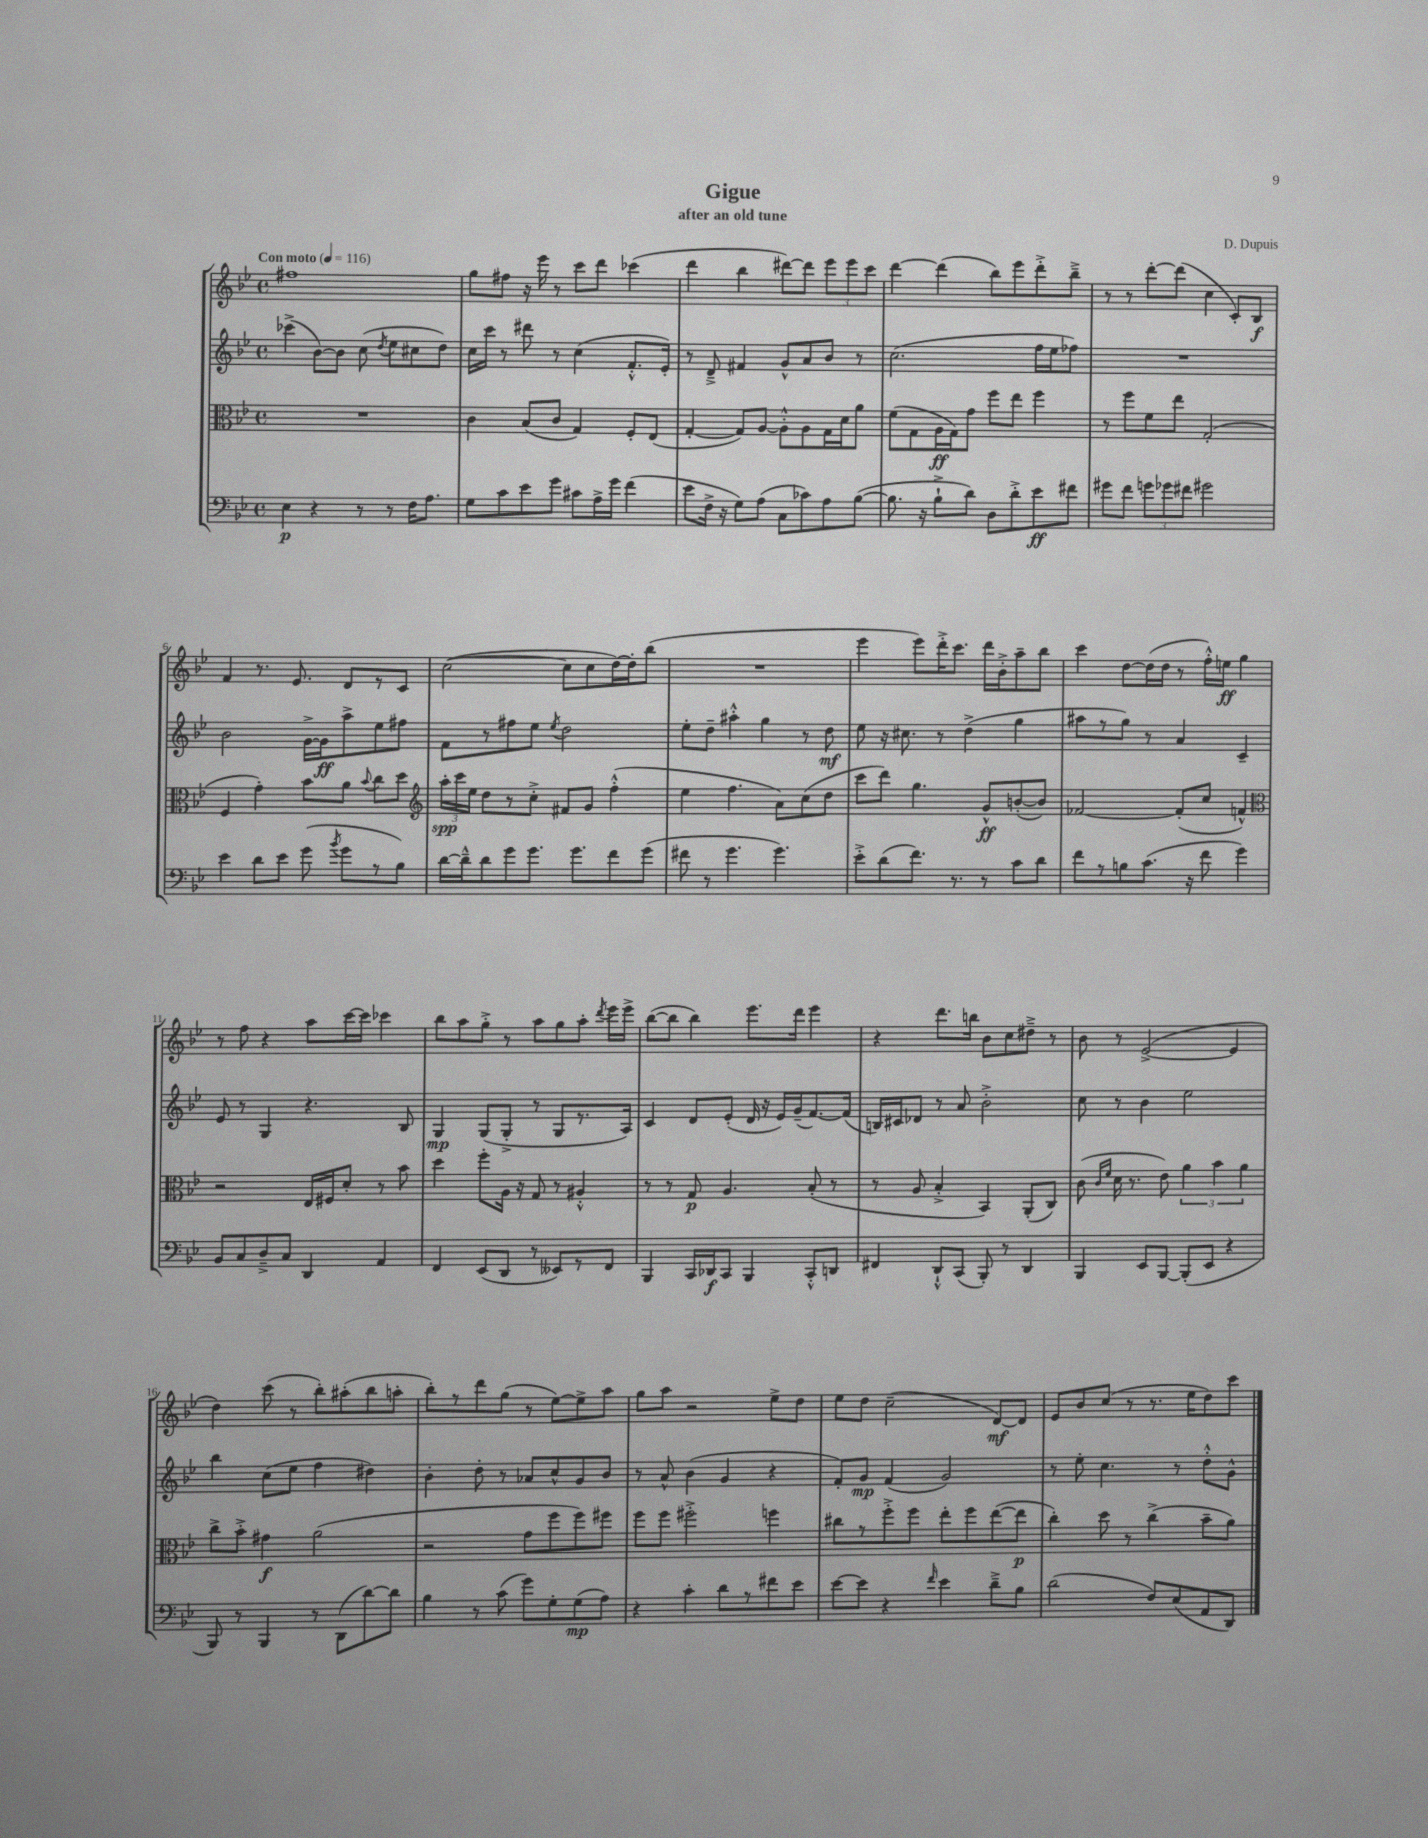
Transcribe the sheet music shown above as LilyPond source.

\header { title = "Gigue" composer = "D. Dupuis" subtitle = "after an old tune" }
<<
\new StaffGroup <<
\new Staff = "s0" {
    \clef treble \key bes \major \defaultTimeSignature \time 4/4 \tempo "Con moto" 4 = 116
    \autoBeamOff fis''1 |
    g''8[ fis''8] r16 ees'''16 r8 c'''8[ d'''8] ces'''4( |
    d'''4 bes''4 dis'''8[~) dis'''8] \tuplet 3/2 { ees'''8[ ees'''8 c'''8] } |
    d'''4~ d'''4( bes''8[) ees'''8 d'''8-.-> bes''8]---> |
    r8 r8 d'''8[~-. d'''8]( c''4 c'8[-.) bes8]\f |
    f'4 r8. ees'8. d'8[ r8 c'8] |
    c''2~( c''8[ c''8 d''16~) d''16-. bes''8]( |
    R1 |
    ees'''4 ees'''8[) d'''16-.-> c'''8.] d'''16[ bes'16-.-> a''8-- bes''8] |
    c'''4 d''8[~ d''16( d''16] r8 f''16[-.-^) e''16]\ff g''4 |
    r8 f''8 r4 a''8[ c'''16~ c'''16] ces'''4 |
    bes''8[ a''8 g''8]-.-> r8 a''8[ g''8 a''8]-. \acciaccatura { d'''8 } ees'''16[ ees'''16]-> |
    bes''8[~( bes''8] bes''4) ees'''8.[ d'''16] ees'''4 |
    r4 d'''8.[ b''16] bes'8[ c''8 dis''8]---> r8 |
    bes'8 r8 ees'2~->( ees'4 |
    d''4) c'''8( r8 bes''8[-.) ais''8-.( bes''8 a''8]-. |
    bes''8[-.) r8 d'''8 g''8]( r8 ees''8[~) ees''8-> a''8] |
    g''8[ a''8] r2 ees''8[-> d''8] |
    ees''8[ d''8] c''2--( d'8[~\mf) d'8] |
    ees'8[ bes'8 c''8]( r8 r8. ees''16[ d''8) c'''8] \bar "|." |
}
\new Staff = "s1" {
    \clef treble \key bes \major \defaultTimeSignature \time 4/4
    \autoBeamOff ces'''4->( bes'8[~) bes'8] c''8( \acciaccatura { d''8 } ees''8[ cis''8 d''8]) |
    c''16[ c'''16] r8 dis'''8 r8 c''4( f'8.[-.-^ ees'16]-.) |
    r8 d'8---> fis'4 g'8[-^ a'8 bes'8] r8 |
    c''2.( f''16[ ees''16 fes''8]) |
    R1 |
    bes'2 g'16[~-> g'16\ff a''8-> ees''8 fis''8] |
    f'8[ r8 fis''8 ees''8] \acciaccatura { ees''8 } d''2 |
    ees''8[-. d''8]-- ais''4-.-^ g''4 r8 d''8\mf |
    ees''8 r16 cis''8. r8 d''4->( g''4 |
    ais''8[ r8 g''8]) r8 a'4 c'4-- |
    ees'8 r8 g4 r4. bes8 |
    g4\mp g8[( g8]-.-> r8 g8[ r8. a16]) |
    c'4 d'8[ ees'8]-.( d'16 r16 ees'16[) g'16--( f'8.~) f'16]( |
    b16[) cis'16 des'8] r8 a'8 bes'2-.-> |
    c''8 r8 bes'4 ees''2 |
    bes''4 c''8[( ees''8] f''4 dis''4) |
    bes'4-. d''8-. r8 aes'8[ c''8-^ g'8 bes'8] |
    r8 a'8-^ bes'4( g'4 r4 |
    f'8[-.) g'8]\mp f'4( g'2) |
    r8 ees''8-. c''4. r8 d''8[-.-^ g'8]-^ \bar "|." |
}
\new Staff = "s2" {
    \clef alto \key bes \major \defaultTimeSignature \time 4/4
    \autoBeamOff R1 |
    c'4 bes8[( c'8] g4) f8[-. ees8]( |
    g4~-. g8[) a8]~ a8[-.-^ a8 g16 d'16 a'8] |
    f'8[( g8 a16\ff g16) g'8] f''8[ ees''8] f''4 |
    r8 f''8[ f'8 ees''8] g2-.( |
    f4 g'4-.) bes'8[ a'8] \appoggiatura { bes'8 } c''8[ d''8] |
    \clef treble \tuplet 3/2 { a''16[-.\spp c'''16 ees''16] } d''8[ r8 c''8]-.-> fis'8[ g'8] f''4-.-^( |
    ees''4 f''4. a'8[) c''8( d''8] |
    c'''8[ d'''8]) g''4. g'8[-^\ff b'8~-.( b'8]) |
    fes'2~ fes'8[-.( c''8] f'4-^) |
    \clef alto r2 ees16[ fis16 d'8]-. r8 bes'8 |
    d''4 f''8[-. a16] r16 g8 r8 ais4-.-^ |
    r8 r8 g8\p a4. bes8-.( r8 |
    r8 a8 bes4-.-> bes,4) a,8[-.( c8]) |
    c'8( \grace { c'16[ f'16] } d'16 r8. ees'8) \tuplet 3/2 { a'4 bes'4 a'4 } |
    c''8[-> bes'8]-.-> gis'4\f a'2( |
    r2 g'8[ f''8 f''8) fis''8] |
    f''8[ f''8] fis''2-.-> f''4 |
    cis''8[ r8 f''8-.-> f''8] ees''8[-. f''8 ees''8~( ees''8]\p |
    c''4-.) d''8 r8 c''4->( bes'8[-- a'8]) \bar "|." |
}
\new Staff = "s3" {
    \clef bass \key bes \major \defaultTimeSignature \time 4/4
    \autoBeamOff ees4\p r4 r8 r8 f16[ a8.] |
    g8[ c'8 ees'8 g'8] cis'8[ a16-> g'16] f'4( |
    ees'8[ f16]-> r16 g8[) a8]( c8[ ces'8) a8 bes8]~( |
    bes8. r16 bes8[-!-> d'8]) d8[ d'8-.-> ees'8\ff fis'8] |
    gis'8[ f'8] \tuplet 3/2 { g'8[ ges'8 fis'8] } gis'2 |
    ees'4 d'8[ ees'8] g'8( \acciaccatura { bes'8 } g'8[ r8 bes8]) |
    d'16[~ d'16---^ d'8 g'8 g'8.] g'8.[ f'8 g'8]( |
    fis'8 r8 g'4. g'4.) |
    ees'8[-.-> d'8( f'8.]) r8. r8 c'8[ d'8] |
    f'8[ r8 b8 c'8.]( r16 f'8 g'4) |
    bes,8[ c8 d8---> c8] d,4 a,4 |
    f,4 ees,8[( d,8] r8 eeses,8[) r8 f,8] |
    bes,,4 c,16[ des,16\f c,8] bes,,4 c,8[-.-^ d,8] |
    fis,4 d,8[-!-^ c,8]( bes,,8-.) r8 d,4 |
    bes,,4 ees,8[ bes,,8]~ bes,,8[-.( ees,8] r4 |
    bes,,8) r8 bes,,4 r8 d,8[( d'8~) d'8] |
    bes4 r8 c'8( g'8[) g8-. g8\mp( a8]) |
    r4 c'4-. d'8[ r8 fis'8 ees'8] |
    ees'8[~ ees'8] r4 \grace { f'16 } ees'4 d'8[---> bes8] |
    d'2( f8[) ees8( a,8 d,8]) \bar "|." |
}
>>
>>
